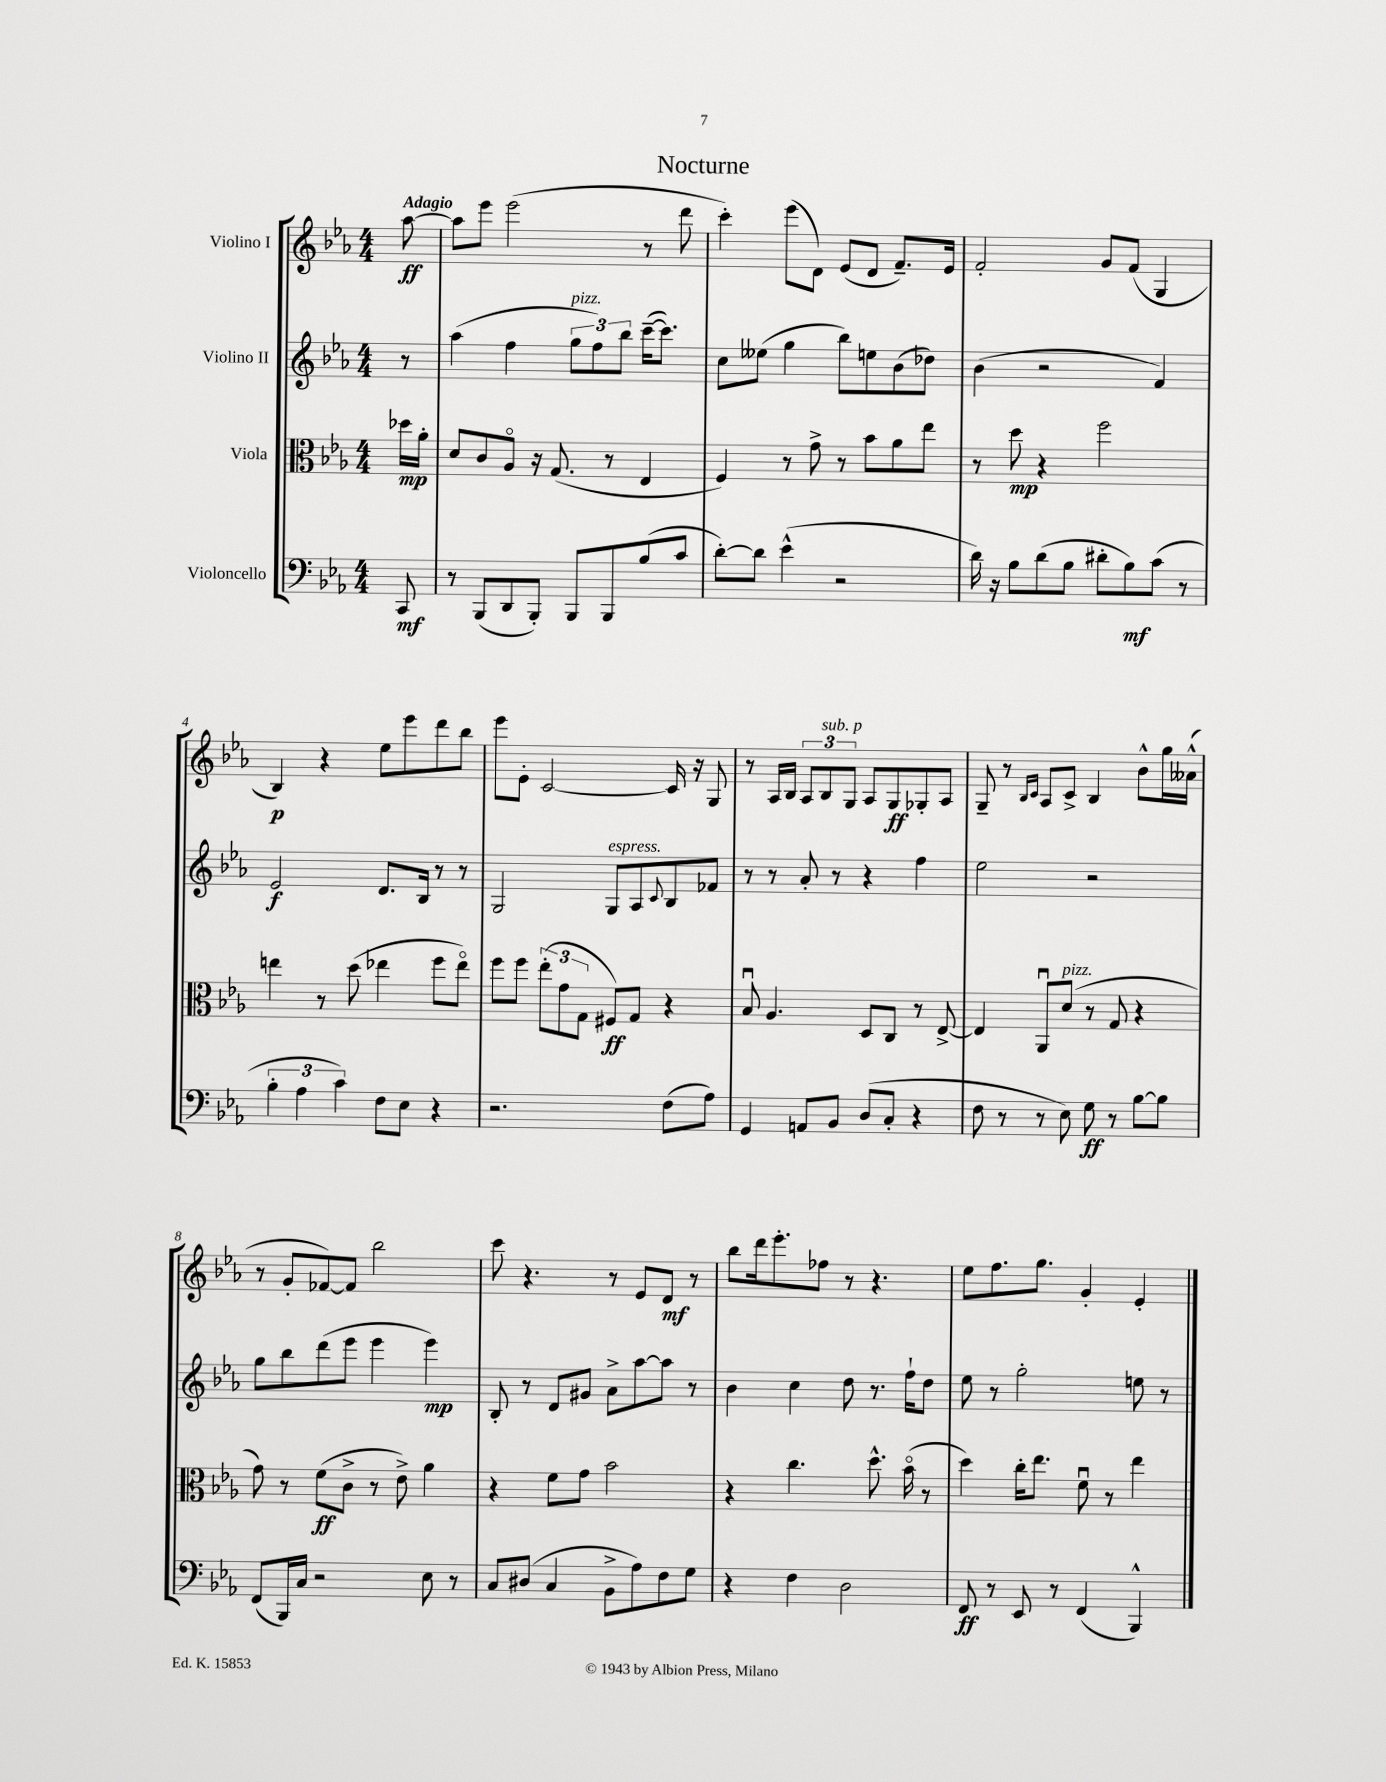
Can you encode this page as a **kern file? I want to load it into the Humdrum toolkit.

**kern	**kern	**kern	**kern
*staff4	*staff3	*staff2	*staff1
*clefF4	*clefC3	*clefG2	*clefG2
*k[b-e-a-]	*k[b-e-a-]	*k[b-e-a-]	*k[b-e-a-]
*M4/4	*M4/4	*M4/4	*M4/4
8CC/	16dd-\LL	8r	[8aa-\
.	16a-'\JJ	.	.
=	=	=	=
8r	8d/L	(4aa-\	8aa-\]L
(8BBB-/L	8c/	.	8eee-\J
8DD/	8A-o/J	4ff\	(2eee-\
8BBB-'/J)	16r	.	.
.	(8.G/	.	.
8BBB-/L	.	12gg\L	.
.	.	12ff\)	.
8BBB-/	8r	.	.
.	.	12bb-\J	.
(8B-/	4E-/	([16ccc~\LK	8r
.	.	8.ccc\]J)	.
8c/J	.	.	8ddd\
=	=	=	=
[8d'\L)	4F/)	8cc\L	4ccc'\)
8d\]J	.	(8ee--\J	.
(4e-^^\	8r	4gg\	(8eee-\L
.	8g^\	.	8d\J)
2r	8r	8bb-\L)	(8e-/L
.	8b-\L	8ee\	8d/J
.	8a-\	(8b-\	8.f~/L)
.	8ee-\J	8dd-\J)	.
.	.	.	16e-/Jk
=	=	=	=
16d\)	8r	(4b-\	2f'/
16r	.	.	.
8B-\L	8dd\	.	.
(8d\	4r	2r	.
8B-\J	.	.	.
8d#'\L	2ff\	.	8g/L
8B-\)	.	.	(8f/J
(8c\J	.	4f/)	4G/
8r	.	.	.
=	=	=	=
6B-'\	4ee\	2e-/	4B-/)
6A-\	.	.	.
.	8r	.	4r
6c\)	.	.	.
.	(8dd\	.	.
8F\L	4ee-\	8.d/L	8ee-\L
8E-\J	.	.	8eee-\
.	.	16B-/Jk	.
4r	8ff\L	8r	8ddd\
.	8ee-o\J)	8r	8bb-\J
=	=	=	=
2.r	8ff\L	2G/	8eee-\L
.	8ff\J	.	8e-'\J
.	(12ee-'\L	.	[2c/
.	12g\	.	.
.	12G\J	.	.
.	8F#/L)	8G/L	.
.	8G/J	8A-/	.
.	.	8qqc/	.
(8F\L	4r	8B-/	16c/]
.	.	.	16r
8A-\J)	.	8f-/J	8G/
=	=	=	=
4GG/	8B-u/	8r	8r
.	4.A-/	8r	16A-/LL
.	.	.	16B-/JJ
8AA/L	.	8a-'/	12A-/L
.	.	.	12B-/
8BB-/J	.	8r	.
.	.	.	12G/J
(8D/L	8D/L	4r	8A-/L
8C'/J	8C/J	.	8G/
4r	8r	4ff\	8G-'/
.	[8E-^/	.	8A-/J
=	=	=	=
8F\	4E-/]	2ee-\	8G~/
8r	.	.	8r
.	.	.	16qqB-/LL
.	.	.	16qqc/JJ
8r	8AA-u/L	.	8A-/L
8E-\)	(8d/J	.	8c^/J
8G\	8r	2r	4B-/
8r	8G/	.	.
[8B-\L	4r	.	8b-^^\L
8B-\]J	.	.	16gg\L
.	.	.	(16a--^^\JJ
=	=	=	=
(8FF/L	8g\)	8gg\L	8r
16BBB-/L)	8r	8bb-\	8g'/L
16C/JJ	.	.	.
2r	(8f\L	(8ddd\	[8f-/)
.	8c^\J	8eee-\J	8f-/]J
.	8r	4eee-\	2bb-\
.	8e-^\)	.	.
8E-\	4a-\	4eee-\)	.
8r	.	.	.
=	=	=	=
8C/L	4r	8B-'/	8ccc\
(8D#/J	.	8r	4.r
4C/	8f\L	8d/L	.
.	8g\J	8g#/J	.
8BB-^\L	2b-\	8a-^\L	8r
8A-\)	.	[8aa-\	8e-/L
8F\	.	8aa-\]J	8d/J
8G\J	.	8r	8r
=	=	=	=
4r	4r	4b-\	8bb-\L
.	.	.	16ddd\k
.	.	.	8.eee-'\
4F\	4.cc\	4cc\	.
.	.	.	8ff-\J
2D\	.	8dd\	8r
.	8.dd^^\	8.r	4.r
.	(16b-o\	16ff`\LK	.
.	8r	8dd\J	.
=	=	=	=
8FF/	4dd\)	8ee-\	8ee-\L
8r	.	8r	8.ff\
8EE-/	16cc'\LK	2gg'\	.
.	8.ee-\J	.	8.gg\J
8r	.	.	.
(4FF/	8fu\	.	4g'/
.	8r	.	.
4BBB-^^/)	4ee-\	8ee\	4e-'/
.	.	8r	.
==	==	==	==
*-	*-	*-	*-
